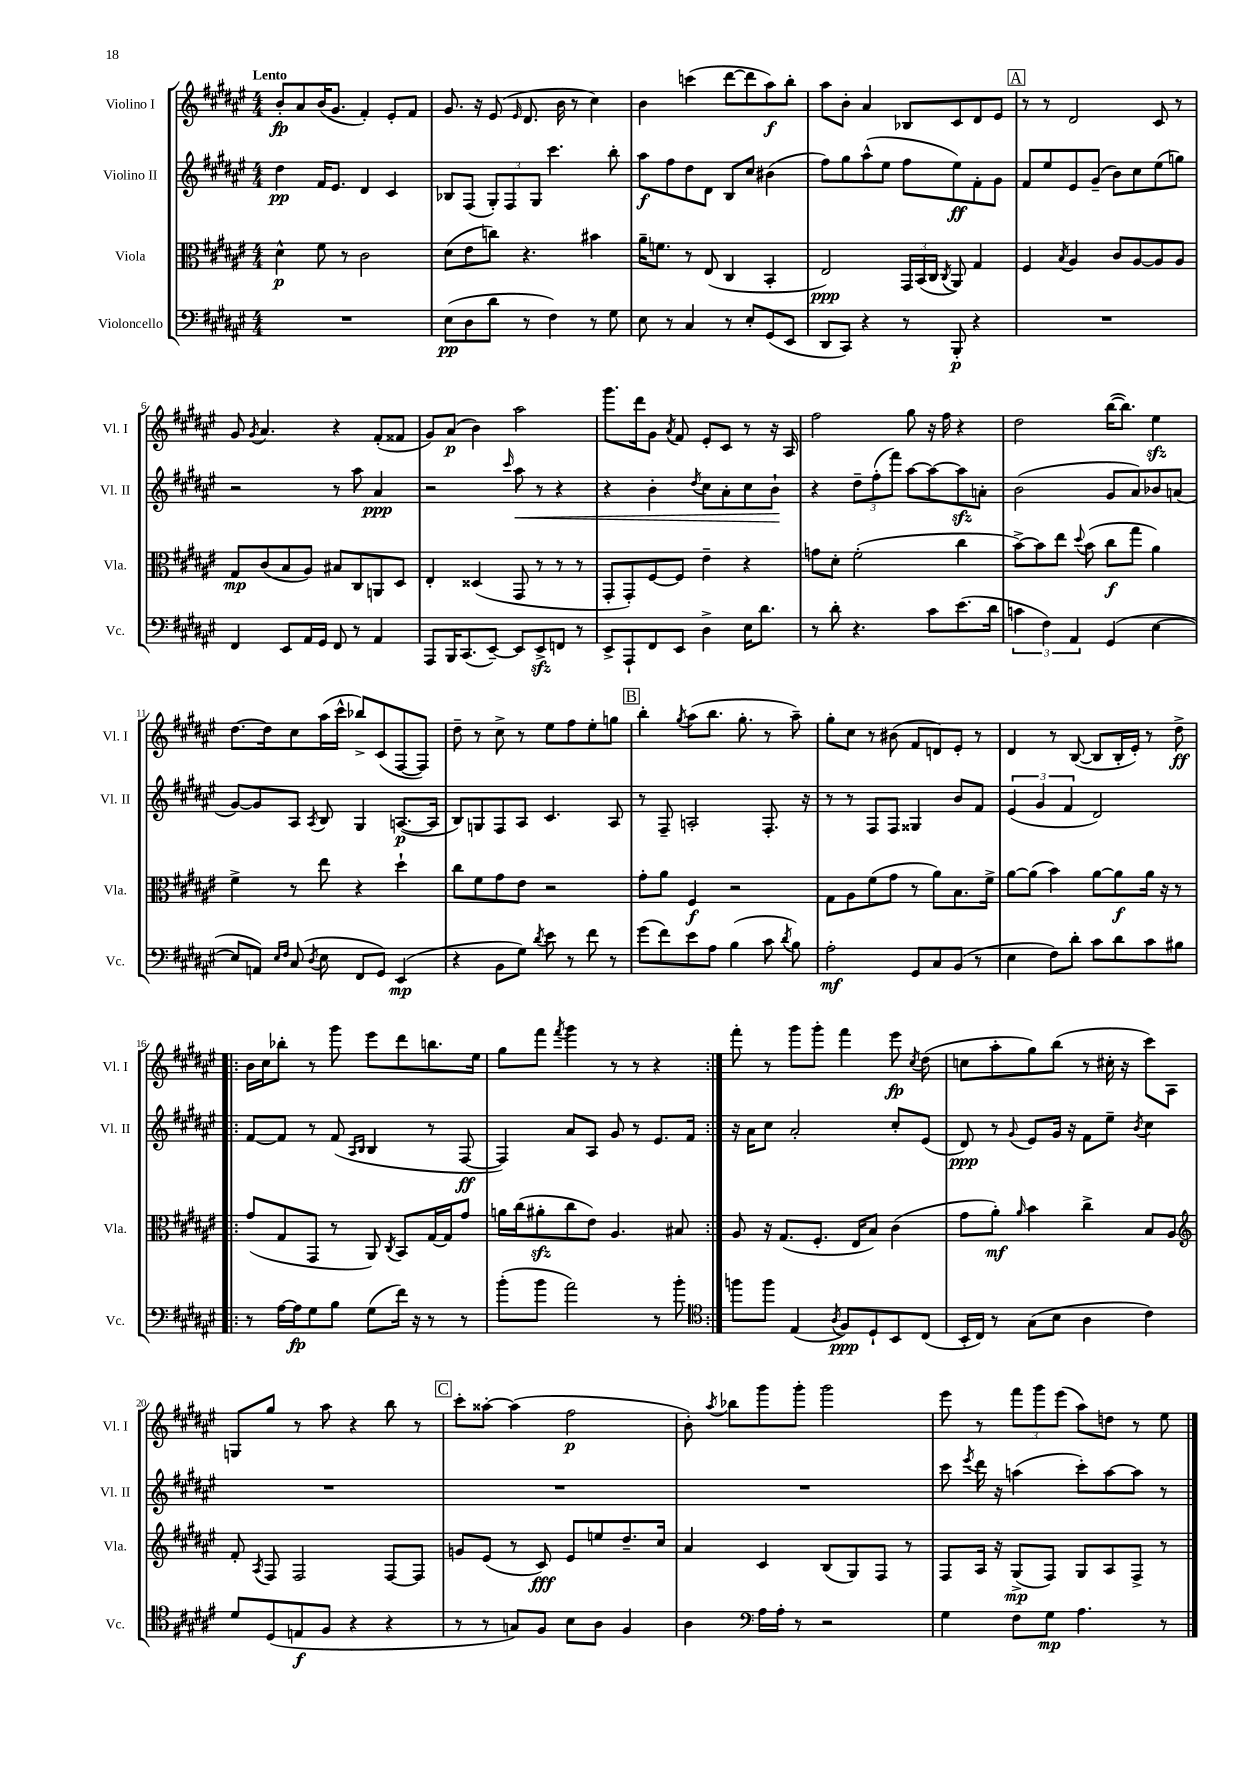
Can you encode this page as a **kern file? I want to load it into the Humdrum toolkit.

**kern	**kern	**kern	**kern
*staff4	*staff3	*staff2	*staff1
*clefF4	*clefC3	*clefG2	*clefG2
*k[f#c#g#d#a#e#]	*k[f#c#g#d#a#e#]	*k[f#c#g#d#a#e#]	*k[f#c#g#d#a#e#]
*M4/4	*M4/4	*M4/4	*M4/4
1r	4d#^^	4dd#	8b'
.	.	.	8a#
.	8f#	16f#	(16b
.	.	8.e#	8.g#
.	8r	.	.
.	2c#	4d#	4f#')
.	.	4c#	8e#'
.	.	.	8f#
=	=	=	=
(8E#	(8d#	8B-	8.g#
8D#	8e#	(8F#	.
.	.	.	16r
8d#	8cc)	12G#')	(8e#
.	.	12F#	.
.	.	.	16qqe#
8r	4.r	.	8.d#
.	.	12G#	.
4F#)	.	4.ccc#	.
.	.	.	16b
.	.	.	8r
8r	4b#	.	4cc#)
8G#	.	8bb'	.
=	=	=	=
8E#	16a#~	8aa#	4b
.	8.f	.	.
8r	.	8ff#	.
4C#	8r	8dd#	(4ccc
.	(8E#	8d#	.
8r	4C#	8B	[8ddd#
8E#'	.	8cc#	8ddd#]
(8GG#	4BB'	(4b#	8aa#)
8EE#	.	.	8bb'
=	=	=	=
8DD#	2E#)	8ff#)	8aa#
8CC#)	.	8gg#	8b'
4r	.	(8aa#^^	4a#
.	.	8ee#	.
8r	24GG#	8ff#	8B-
.	(24BB	.	.
.	24C#	.	.
.	8qC#	.	.
8BBB'	8AA#)	8ee#)	8c#
4r	4G#	8f#'	8d#
.	.	8g#	8e#
=	=	=	=
1r	4F#	8f#	8r
.	.	8ee#	8r
.	8qB	.	.
.	4A#	8e#	2d#
.	.	(8g#~	.
.	8c#	8b)	.
.	[8A#	8cc#	.
.	8A#]	(8ee#	8c#
.	8A#	8gg)	8r
=	=	=	=
4FF#	8G#	2r	8g#
.	.	.	8qg#
.	(8c#	.	4.a#
8EE#	8B	.	.
16AA#	8A#)	.	.
16GG#	.	.	.
8FF#	8B#	8r	4r
8r	8C#	8aa#	.
4AA#	8AA	4a#	(8f#'
.	8D#	.	8f##
=	=	=	=
8AAA#	4E#'	2r	8g#)
16BBB	.	.	(8a#
(8.CC#	.	.	.
.	(4D##	.	4b)
[8EE#~)	.	.	.
.	.	16qqccc#	.
8EE#]	8GG#	8aa#	2aa#
8EE#^	8r	8r	.
8FF	8r	4r	.
8r	8r	.	.
=	=	=	=
8EE#^	8GG#'	4r	8.ggg#
8AAA#`	8GG#')	.	.
.	.	.	16ddd#
8FF#	[8F#	4b'	8g#
.	.	.	8qa#
8EE#	8F#]	.	8f#
.	.	8qdd#	.
4D#^	4e#~	8cc#	8e#'
.	.	8a#'	8c#
16E#	4r	8cc#	8r
8.d#	.	.	.
.	.	8b`	16r
.	.	.	16A#
=	=	=	=
8r	8g	4r	2ff#
8d#'	8d#'	.	.
4.r	(2f#'	12dd#~	.
.	.	(12ff#'	.
.	.	12fff#)	.
.	.	[8aa#	8gg#
8c#	.	8aa#_	16r
.	.	.	16ff#
(8.e#	4cc#	8aa#]	4r
.	.	8a'	.
16d#	.	.	.
=	=	=	=
6c	[8b^)	(2b	2dd#
.	8b]	.	.
6F#)	.	.	.
.	8ee#	.	.
6AA#	.	.	.
.	8qqdd#	.	.
.	(8b	.	.
(4GG#	8cc#	8g#	([16bb
.	.	.	8.bb])
.	8gg#	8a#)	.
[4E#	4a#)	8b-	4ee#
.	.	(8a	.
=	=	=	=
8E#]	4f#^	[8g#)	[8.dd#
8AA)	.	8g#]	.
.	.	.	16dd#]
16qqE#	.	.	.
16qqF#	.	.	.
(8C#	8r	8A#	8cc#
8qD#	.	8qA#	.
8E#	8ee#	8B	(16aa#
.	.	.	16ccc#^^
8FF#	4r	4G#	8bb-^)
8GG#)	.	.	(8c#
(4EE#	4dd#`	([8.A	[8F#
.	.	.	8F#])
.	.	16A]	.
=	=	=	=
4r	8cc#	8B)	8dd#~
.	8f#	8G	8r
8BB	8g#	8F#	8cc#^
8G#)	8e#	8A#	8r
8qd#	.	.	.
8e#	2r	4.c#	8ee#
8r	.	.	8ff#
8f#	.	.	8ee#'
8r	.	8A#	8gg
=	=	=	=
(8g#	8g#'	8r	4bb'
8f#)	8a#	8F#~	.
.	.	.	8qgg#
8e#	4F#	2A'	(8aa#
8A#	.	.	8.bb
(4B	2r	.	.
.	.	.	8.gg#'
8c#	.	8.F#'	8r
8qd#	.	.	.
8B)	.	.	8aa#~)
.	.	16r	.
=	=	=	=
2A#'	8G#	8r	8gg#'
.	8A#	8r	8cc#
.	(8f#	8F#	8r
.	8g#	8F#	(8b#
8GG#	8r	4G##	8f#
8C#	8a#)	.	8d)
(8BB	8.B	8b	8e#'
8r	.	8f#	8r
.	16f#^	.	.
=	=	=	=
4E#	[8a#	(6e#	4d#
.	(8a#]	.	.
.	.	6g#	.
8F#)	4b)	.	8r
.	.	6f#	.
8d#'	.	.	([8B
8c#	[8a#	2d#)	8B]
8d#	8a#]	.	16B'
.	.	.	16e#')
8c#	16a#	.	8r
.	16r	.	.
8B#	8r	.	8dd#^
=!|:	=!|:	=!|:	=!|:
8r	(8g#	[8f#	16b
.	.	.	16cc#
[16A#	8G#	8f#]	8bb-'
16A#]	.	.	.
8G#	8GG#	8r	8r
8B	8r	(8f#	8ggg#
.	.	16qqA#	.
.	.	16qqB	.
(8G#	8AA#)	4B	8eee#
.	8qC#	.	.
16f#)	8BB	.	8ddd#
16r	.	.	.
8r	[16G#	8r	8.bb
.	16G#]	.	.
8r	8g#	[8F#	.
.	.	.	16ee#
=	=	=	=
(8b'	16a	4F#])	8gg#
.	(16cc#	.	.
8b	8a#'	.	8fff#
.	.	.	8qfff#
2a#)	8cc#	8a#	4ggg#
.	8e#)	8A#	.
.	4.A#	8g#	8r
.	.	8r	8r
8r	.	8.e#	4r
8b'	8B#	.	.
.	.	16f#	.
=:|!	=:|!	=:|!	=:|!
*clefC4	*	*	*
8ff	8A#	16r	8fff#'
.	.	16a#	.
8ff	16r	8cc#	8r
.	(8.G#	.	.
(4E#	.	2a#'	8ggg#
.	8.F#'	.	8ggg#'
8qA#	.	.	.
8F#)	.	.	4fff#
.	16E#	.	.
8D#`	8B)	.	.
8BB	(4c#	8cc#'	8eee#
.	.	.	8qcc#
(8C#	.	(8e#	(8dd#
=	=	=	=
16BB'	8g#	8d#)	8cc
16C#)	.	.	.
8r	8a#')	8r	8aa#'
.	16qqa#	8qqg#	.
(8G#	4b	8e#	8gg#)
8B	.	16g#	(8bb
.	.	16r	.
4A#	4cc#^	8f#	8r
.	.	8ee#~	16cc#'
.	.	.	16r
.	.	8qb	.
4c#)	8B	4cc#	8ccc#)
.	8A#	.	8A#
=	=	=	=
*	*clefG2	*	*
8d#	8f#'	1r	8G
.	8qA#	.	.
(8D#	8F#	.	8gg#
8E	2F#	.	8r
8F#	.	.	8aa#
4r	.	.	4r
4r	[8F#	.	8bb
.	8F#]	.	8r
=	=	=	=
8r	8g	1r	8ccc#'
8r	(8e#	.	[8aa##'
8G)	8r	.	(4aa##]
8F#	8c#)	.	.
8B	8e#	.	2ff#
8A#	8ee	.	.
4F#	8.dd#~	.	.
.	16cc#	.	.
=	=	=	=
4A#	4a#	1r	8b')
.	.	.	8qaa#
.	.	.	8bb-
*clefF4	*	*	*
16A#	4c#	.	8ggg#
16A#'	.	.	.
8r	.	.	8ggg#'
2r	(8B	.	2ggg#
.	8G#)	.	.
.	8F#	.	.
.	8r	.	.
=	=	=	=
4G#	8F#	8ccc#	8eee#
.	.	8qeee#	.
.	16A#	16ddd#	8r
.	16r	16r	.
8F#	(8G#^	(4aa	12fff#
.	.	.	12ggg#
8G#	8F#)	.	.
.	.	.	(12eee#
4.A#	8G#	8ccc#')	8aa#)
.	8A#	[8aa	8dd
.	8F#^	8aa]	8r
8r	8r	8r	8ee#
==	==	==	==
*-	*-	*-	*-
